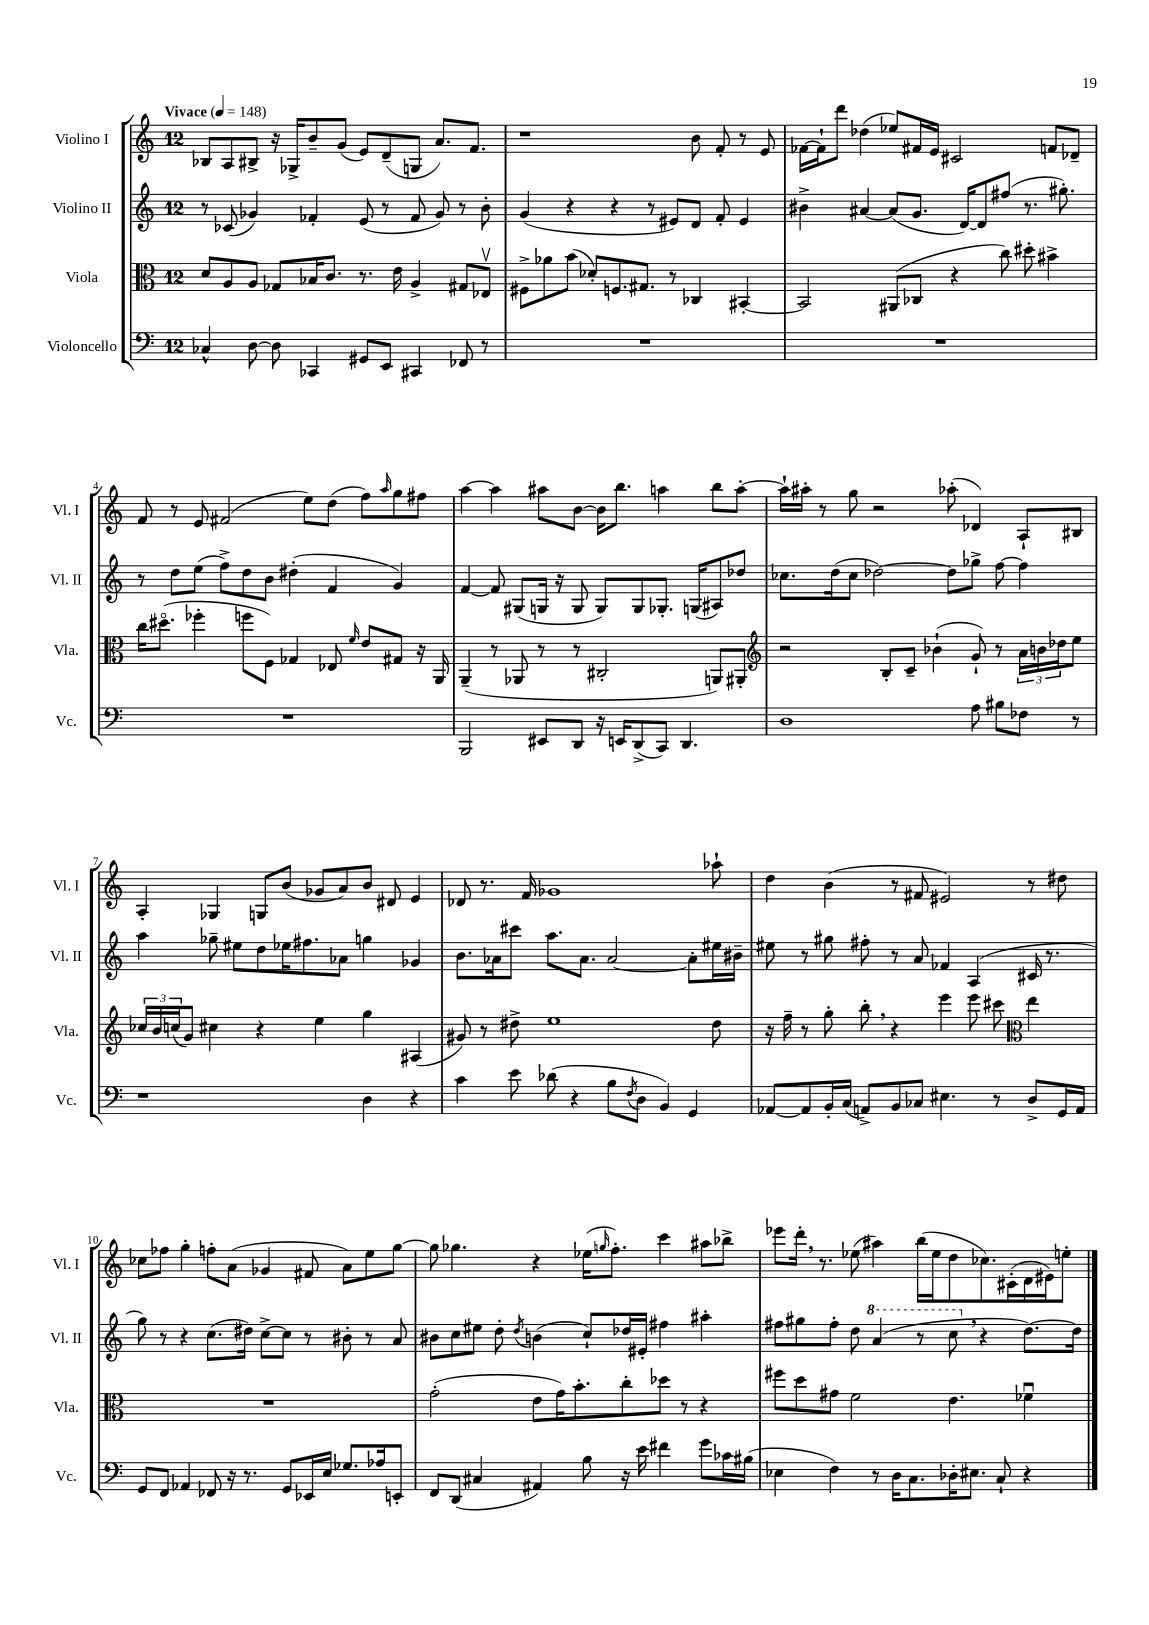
<<
\new StaffGroup <<
\new Staff = "s0" \with { instrumentName = "Violino I" shortInstrumentName = "Vl. I" } {
    \clef treble \key c \major \once \override Staff.TimeSignature.style = #'single-digit \time 12/8 \tempo "Vivace" 4 = 148
    bes8 a8 bis8-> r16 ges16-> b'8-- g'8( e'8) d'8--( g8 a'8.) f'8. |
    r1 b'8 f'8-. r8 e'8 |
    fes'16~ fes'16-! d'''8 des''4( ees''8) fis'16 e'16 cis'2 f'8 des'8-- |
    f'8 r8 e'8 fis'2( e''8) d''8( f''8) \grace { a''16 } g''8 fis''8 |
    a''4~ a''4 ais''8 b'8~ b'16 b''8. a''4 b''8 a''8~-. |
    a''16-! ais''16-. r8 g''8 r2 aes''8-.( des'4) a8-! bis8 |
    a4-. ges4 g8 b'8( ges'8 a'8) b'8 dis'8 e'4 |
    des'8 r8. f'16 ges'1 aes''8-! |
    d''4 b'4( r8 fis'8 eis'2) r8 dis''8 |
    ces''8 fes''8 g''4-. f''8-. a'8( ges'4 fis'8 a'8) e''8 g''8~ |
    g''8 ges''4. r4 ees''16( \grace { g''16 } f''8.-.) c'''4 ais''8 bes''8-> |
    ees'''8 d'''16-. \breathe r8. ees''8( ais''4) b''16( ees''16 d''8 ces''8.) cis'16-.( d'16 eis'16) e''8-. \bar "|." |
}
\new Staff = "s1" \with { instrumentName = "Violino II" shortInstrumentName = "Vl. II" } {
    \clef treble \key c \major \once \override Staff.TimeSignature.style = #'single-digit \time 12/8
    r8 ces'8( ges'4) fes'4-. e'8( r8 fes'8 ges'8) r8 b'8-. |
    g'4( r4 r4 r8 eis'8) d'8 f'8-. eis'4 |
    bis'4-> ais'4~ ais'8( g'8. d'16~) d'8 fis''8( r8. gis''8.-.) |
    r8 d''8 e''8( f''8->) d''8 b'8 dis''4-.( f'4 g'4) |
    f'4~ f'8 gis8( g16 r16 g8 g8) g8 ges8.-. g16( ais8) des''8 |
    ces''8. d''16( ces''8 des''2~) des''8 ges''8-> f''8~ f''4 |
    a''4 ges''8-- eis''8 d''8 ees''16 fis''8. aes'8 g''4 ges'4 |
    b'8. aes'16 cis'''8 a''8. aes'8. aes'2~ aes'8-. eis''16 bis'16-- |
    eis''8 r8 gis''8 fis''8-. r8 a'8 fes'4 a4( cis'16 r8. |
    g''8) r8 r4 c''8.( dis''16) c''8~-> c''8 r8 bis'8-. r8 a'8 |
    bis'8 c''8 eis''8 d''8-. \acciaccatura { d''8 } b'4( c''8-!) des''16 eis'16-. fis''4 ais''4-. |
    fis''8 gis''8 fis''8-. d''8 \ottava #1 a''4( r8 c'''8 \breathe \ottava #0 r4 d''8.~) d''16 \bar "|." |
}
\new Staff = "s2" \with { instrumentName = "Viola" shortInstrumentName = "Vla." } {
    \clef alto \key c \major \once \override Staff.TimeSignature.style = #'single-digit \time 12/8
    d'8 a8 a8 ges8 bes16 c'8. r8. e'16 a4-> gis8 ees8\upbow |
    fis8-> aes'8 b'8( des'8-.) f8. gis8. r8 ces4 bis,4~-. |
    bis,2 ais,8( ces8 r4 c''8) dis''8-. bis'4-> |
    c''16 dis''8.\flageolet( fes''4-. f''8 f8) ges4 ees8 \grace { f'16 } e'8 gis8 r16 a,16 |
    a,4--( r8 aes,8 r8 r8 cis2-. a,8) ais,8-. |
    \clef treble r2 b8-. c'8-- bes'4-!( g'8-!) r8 \tuplet 3/2 { a'16 b'16 des''16 } e''8 |
    \tuplet 3/2 { ces''16 b'16 c''16( } g'8) cis''4 r4 e''4 g''4 ais4( |
    gis'8) r8 dis''8-> e''1 dis''8 |
    r16 f''16-- r8 g''8-. b''8-. \breathe r4 e'''4 e'''8 cis'''8 \clef alto e''4 |
    R1. |
    g'2-.( e'8 g'16) b'8.-. c''8-. des''8 r8 r4 |
    fis''8 d''8 gis'8 f'2 e'4. fes'4\downbow \bar "|." |
}
\new Staff = "s3" \with { instrumentName = "Violoncello" shortInstrumentName = "Vc." } {
    \clef bass \key c \major \once \override Staff.TimeSignature.style = #'single-digit \time 12/8
    ces4-^ d8~ d8 ces,4 gis,8 e,8 cis,4 fes,8 r8 |
    R1. |
    R1. |
    R1. |
    b,,2 eis,8 d,8 r16 e,16 d,8->( c,8) d,4. |
    d1 a8 bis8 fes8 r8 |
    r1 d4 r4 |
    c'4 e'8 des'8( r4 b8 \acciaccatura { f8 } d8 b,4) g,4 |
    aes,8~ aes,8 b,16-. c16( a,8->) b,8 ces8 eis4. r8 d8-> g,16 a,16 |
    g,8 f,8 aes,4 fes,8 r16 r8. g,8 ees,16 e16 ges8. aes16 e,8-. |
    f,8 d,8( cis4 ais,4) b8 r16 e'16 fis'4 g'8 ces'16 bis16( |
    ees4 f4) r8 d16 c8. des16-. eis8. c8-! r4 \bar "|." |
}
>>
>>
